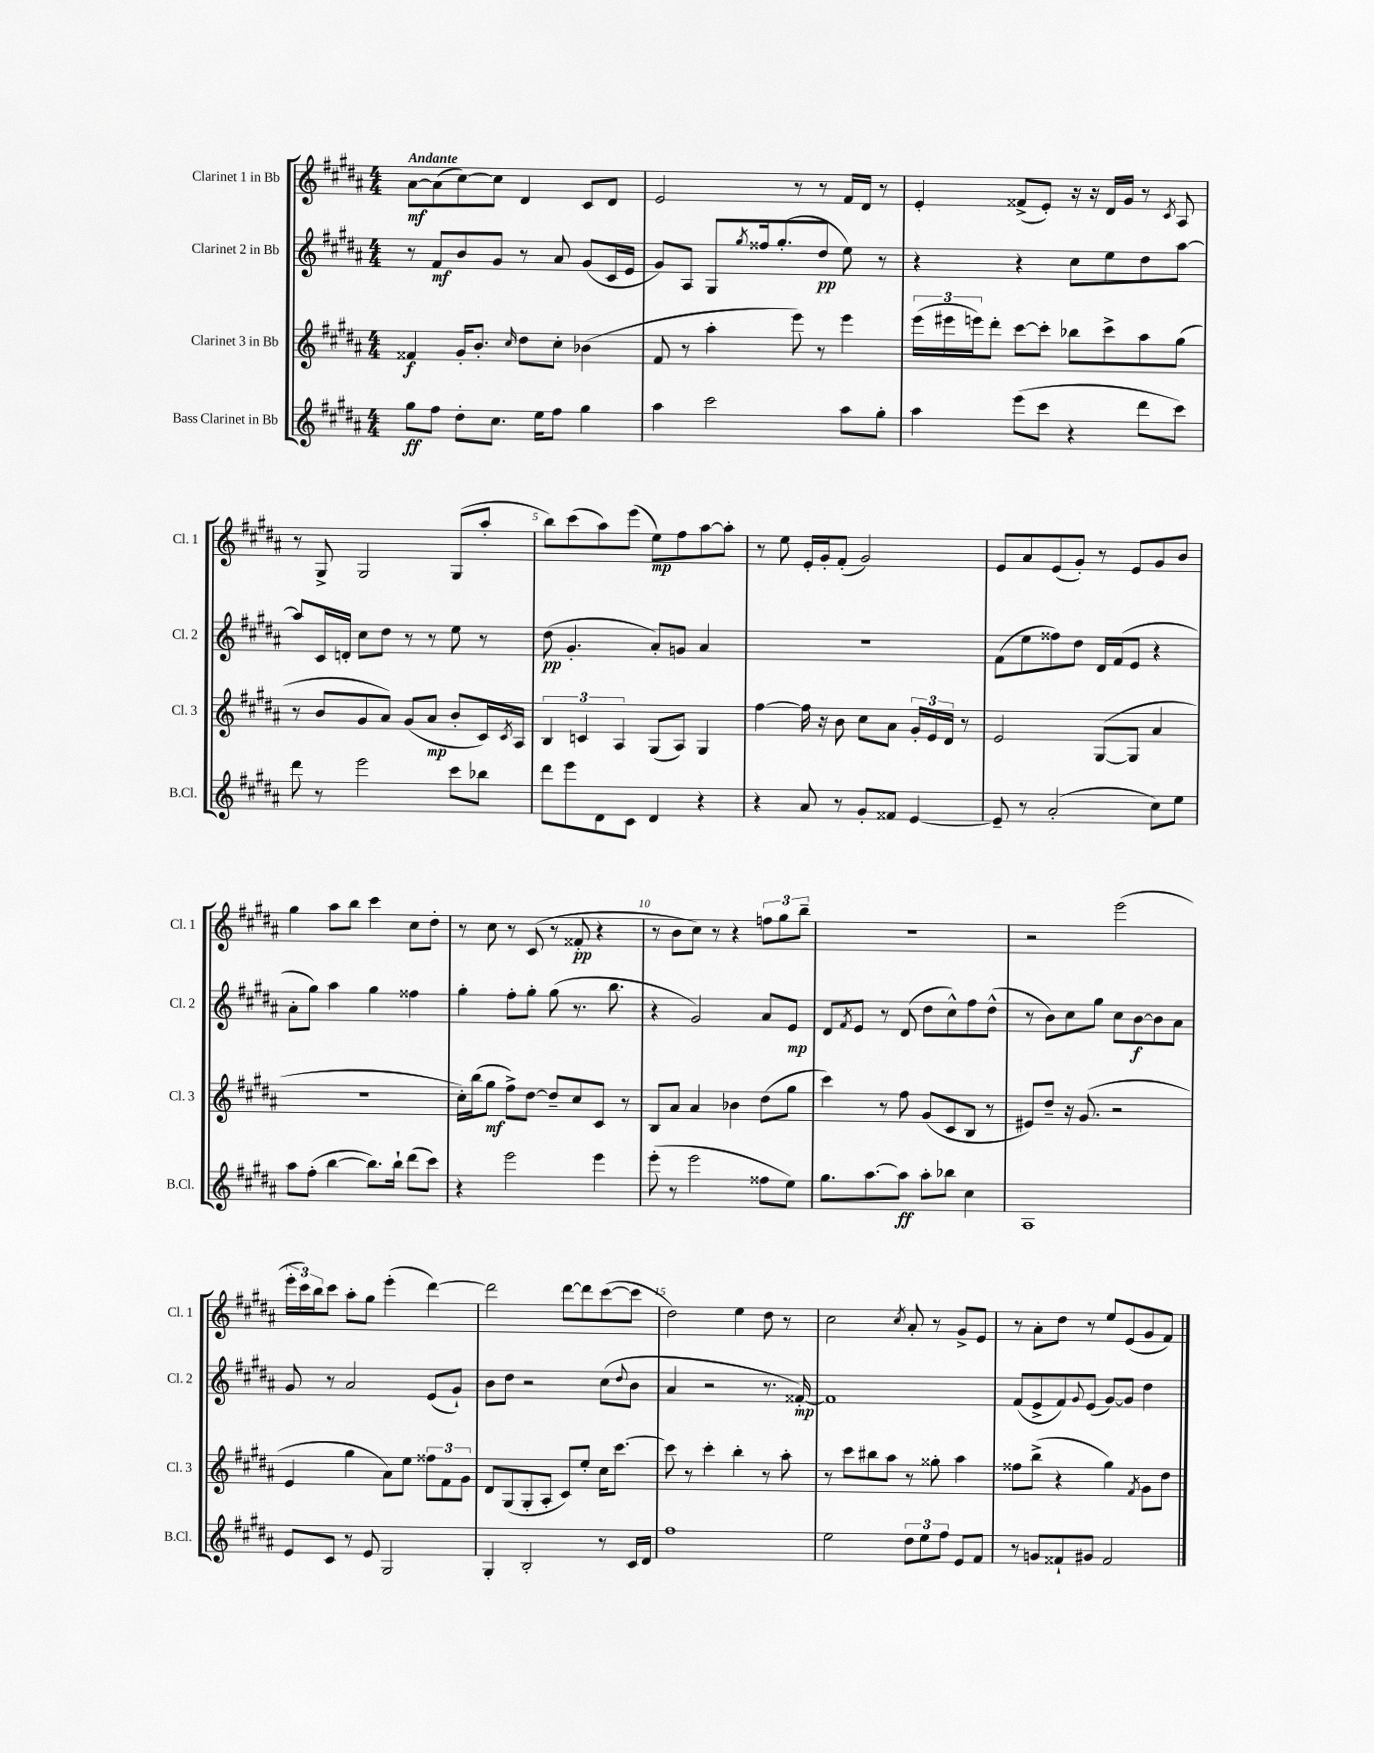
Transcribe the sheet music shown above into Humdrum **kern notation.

**kern	**kern	**kern	**kern
*staff4	*staff3	*staff2	*staff1
*clefG2	*clefG2	*clefG2	*clefG2
*k[f#c#g#d#a#]	*k[f#c#g#d#a#]	*k[f#c#g#d#a#]	*k[f#c#g#d#a#]
*M4/4	*M4/4	*M4/4	*M4/4
8gg#	4f##	8r	[8a#
8ff#	.	8f#	(8a#]
8dd#'	16g#'	8b	[8cc#)
.	8.b'	.	.
8.cc#	.	8g#	8cc#]
.	16qqcc#	.	.
.	8dd#	8r	4d#
16ee	.	.	.
8ff#	8cc#'	8a#	.
4gg#	(4b-	(8g#	8c#
.	.	16c#	8d#
.	.	16e	.
=	=	=	=
4aa#	8f#	8g#)	2e
.	8r	8A#	.
2ccc#	4aa#'	8G#	.
.	.	8qgg#	.
.	.	16ff##	.
.	.	(8.gg#'	.
.	8eee)	.	8r
.	8r	8dd#	8r
8aa#	4eee	8ee)	16f#
.	.	.	16d#
8gg#'	.	8r	8r
=	=	=	=
4aa#	(24eee	4r	4e'
.	24eee#	.	.
.	24eee)	.	.
.	8ddd#'	.	.
(8eee	[8ccc#	4r	(8f##^
8ccc#	8ccc#']	.	8e')
4r	8bb-	8cc#	16r
.	.	.	16r
.	8ccc#^	8ee	16d#
.	.	.	16g#
8ddd#	8aa#	8dd#	8r
.	.	.	8qc#
8ccc#)	(8gg#	[8aa#	8A#
=	=	=	=
8ddd#	8r	8aa#]	8r
8r	8b	16c#	8G#^
.	.	16d'	.
2eee	8g#	8cc#	2G#
.	8a#)	8dd#	.
.	(8g#	8r	.
.	8a#	8r	.
8ccc#	8b'	8ee	(8G#
8bb-	16c#)	8r	8aa#'
.	8qc#	.	.
.	16A#	.	.
=	=	=	=
8ddd#	6B	(8dd#	8bb)
8eee	.	4.g#'	(8ccc#
.	6c	.	.
8d#	.	.	8aa#)
.	6A#	.	.
8c#	.	.	(8eee
4d#	(8G#	8a#')	8ee)
.	8A#)	8g	8ff#
4r	4G#	4a#	[8aa#
.	.	.	8aa#']
=	=	=	=
4r	[4ff#	1r	8r
.	.	.	8ee
8a#	16ff#]	.	16e'
.	16r	.	16g#'
8r	8b	.	(8f#'
8g#'	8cc#	.	2g#)
8f##	8a#	.	.
[4e	24g#'	.	.
.	24e	.	.
.	24d#	.	.
.	8r	.	.
=	=	=	=
8e~]	2e	(8f#	8e
8r	.	8ee	8a#
(2a#'	.	8ff##)	(8e
.	.	8dd#	8g#')
.	([8G#	16d#	8r
.	.	(16f#	.
.	8G#]	8e	8e
8cc#)	4a#	4r	8g#
8ee	.	.	8b
=	=	=	=
8aa#	1r	8a#'	4gg#
(8ff#'	.	8gg#)	.
[4bb	.	4aa#	8aa#
.	.	.	8bb
8.bb])	.	4gg#	4ccc#
16bb`	.	.	.
(8ddd#	.	4ff##	8cc#
8ccc#)	.	.	8dd#'
=	=	=	=
4r	16cc#')	4gg#'	8r
.	(16bb	.	.
.	8gg#	.	8cc#
2eee	8ff#^)	8ff#'	8r
.	[8dd#	8gg#'	(8c#
.	8dd#~]	(8gg#	8r
.	8cc#	8.r	8f##'
4eee	8c#	.	4r
.	.	8.bb	.
.	8r	.	.
=	=	=	=
(8eee'	8B	4r	8r
8r	8a#	.	8b
2eee	4a#	2g#)	8cc#)
.	.	.	8r
.	4b-	.	4r
8ff##	(8dd#	8a#	12ff
.	.	.	12gg#
8ee)	8gg#	8e	.
.	.	.	12bb~
=	=	=	=
8.gg#	4ccc#)	8d#	1r
.	.	8qf#	.
.	.	8e	.
[8.aa#	.	.	.
.	8r	8r	.
8aa#]	8ff#	(8d#	.
8aa#'	(8g#	8dd#	.
8bb-	8c#	8cc#^^)	.
4cc#	8B	8ff#	.
.	8r	(8dd#^^	.
=	=	=	=
1A#	8e#)	8r	2r
.	8dd#~	8b)	.
.	16r	8cc#	.
.	(8.g#	.	.
.	.	8gg#	.
.	2r	8cc#	(2eee
.	.	[8b	.
.	.	8b]	.
.	.	8a#	.
=	=	=	=
8e	4e	8g#	24eee'
.	.	.	24ccc#)
.	.	.	24bb
8c#	.	8r	8ccc#
8r	4gg#	2a#	8aa#'
8e	.	.	8gg#
2G#	8a#)	.	(4eee'
.	8ee	.	.
.	12ff##	(8e	[4ddd#)
.	12f#	.	.
.	.	8g#`)	.
.	12g#	.	.
=	=	=	=
4G#'	8d#	8b	2ddd#]
.	(8G#	8dd#	.
2B'	8G#'	2r	.
.	8A#'	.	.
.	8c#)	.	[8ddd#
.	8ee'	.	8ddd#]
8r	16cc#	(8cc#	([8ccc#
.	[8.ccc#	.	.
.	.	8qqdd#	.
16c#	.	8b	8ccc#]
16d#	.	.	.
=	=	=	=
1ff#	8ccc#]	4a#	2dd#)
.	8r	.	.
.	4ccc#'	2r	.
.	4bb'	.	4ee
.	8r	8.r	8dd#
.	8aa#'	.	8r
.	.	[16f##')	.
=	=	=	=
2ee	8r	1f##]	2cc#
.	8ccc#	.	.
.	8bb#	.	.
.	8aa#	.	.
.	.	.	8qcc#
12dd#	8r	.	8a#'
12ee	.	.	.
.	8gg##'	.	8r
12ff#	.	.	.
8e	4aa#	.	8g#^
8f#	.	.	8e
=	=	=	=
8r	8ff##	(8f#	8r
8g	(8bb^	8e^	8a#'
8f##`	4r	8f#)	8dd#
.	.	8qqg#	.
8g#	.	(8e	8r
2f##	4gg#)	[8g#)	8ee
.	.	8g#]	(8e
.	8qf#	.	.
.	8g#	4dd#	8g#
.	8dd#	.	8f#)
==	==	==	==
*-	*-	*-	*-
